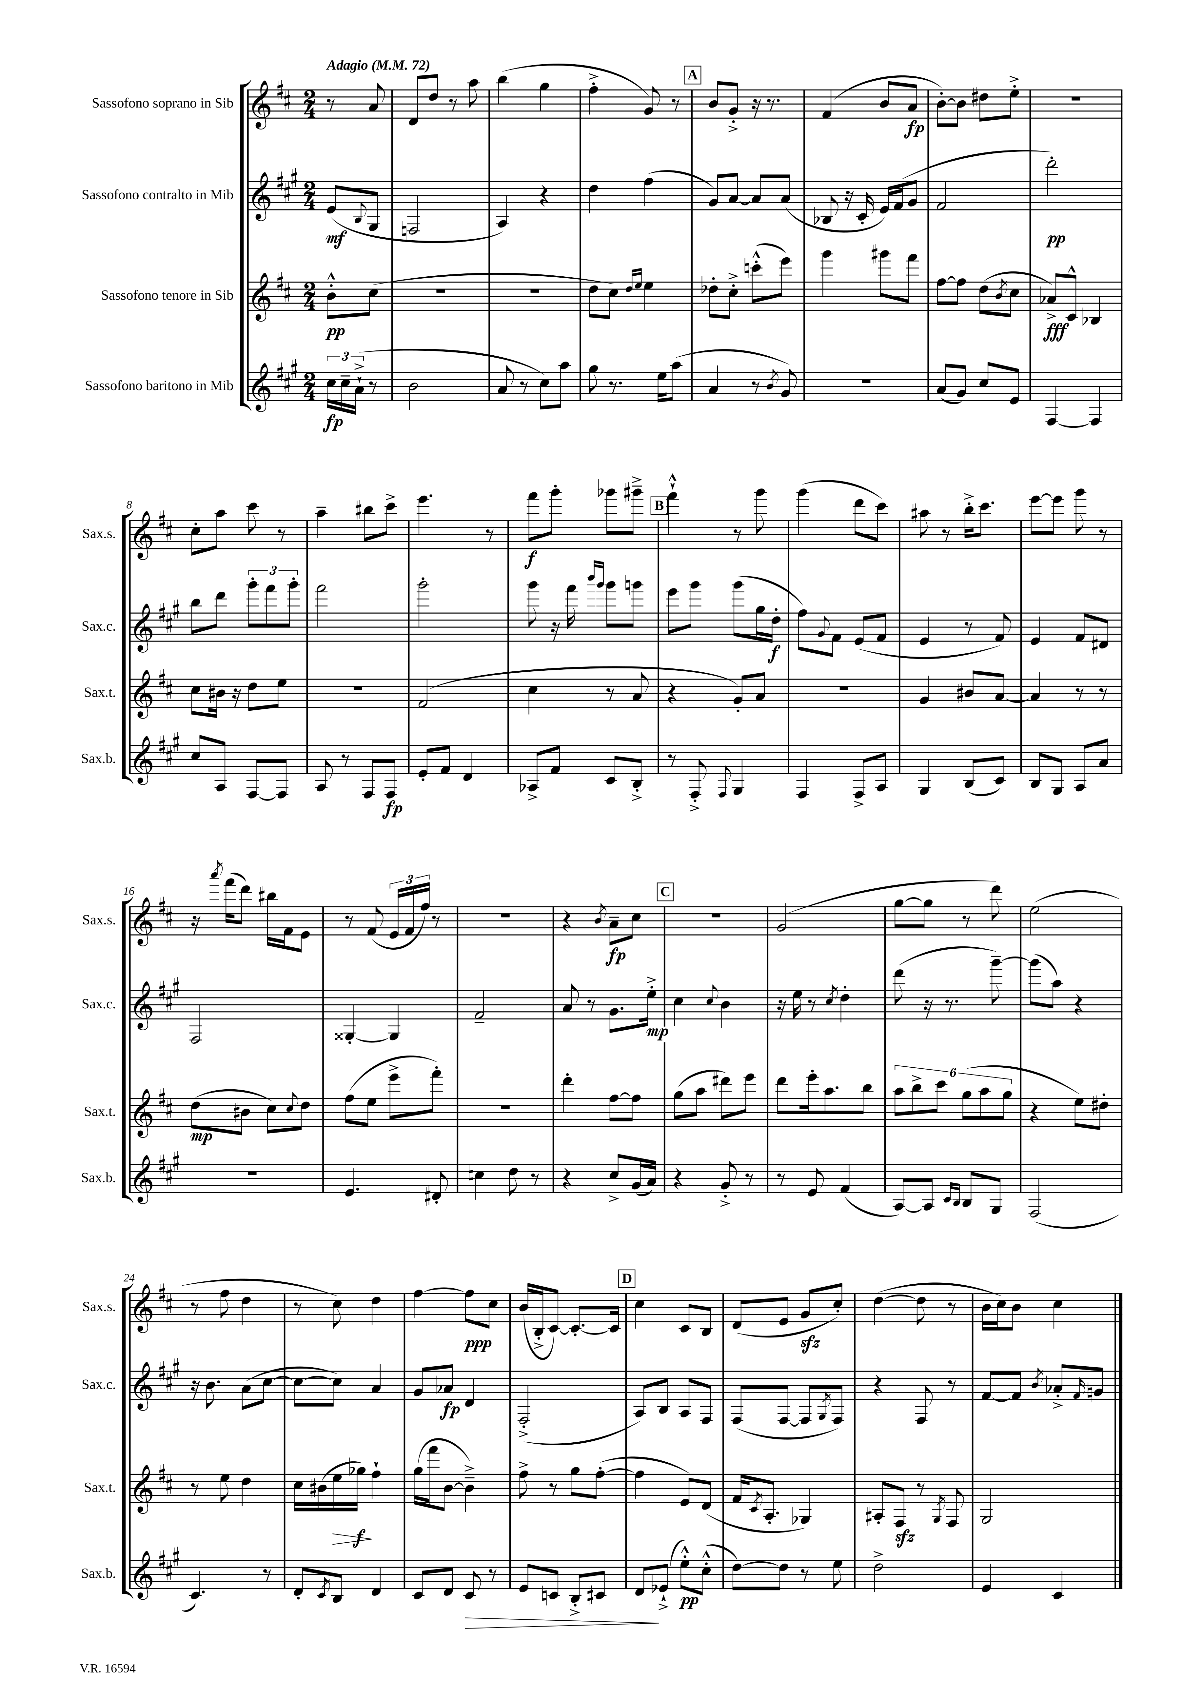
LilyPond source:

<<
\new StaffGroup <<
\new Staff = "s0" \with { instrumentName = "Sassofono soprano in Sib" shortInstrumentName = "Sax.s." } {
    \clef treble \key d \major \numericTimeSignature \time 2/4 \partial 4 \tempo "Adagio" 4 = 72
    r8 a'8 |
    d'8 d''8 r8 a''8 |
    b''4( g''4 |
    fis''4-.-> g'8) r8 |
    \mark \markup { \box "A" } b'8 g'8-.-> r16 r8. |
    fis'4( b'8 a'8\fp |
    b'8~-.) b'8 dis''8 e''8-.-> |
    R2 |
    cis''8-. a''8 cis'''8 r8 |
    a''4-- bis''8 cis'''8-> |
    e'''4. r8 |
    fis'''8\f g'''8-. ges'''8 gis'''8---> |
    \mark \markup { \box "B" } fis'''4-!-^ r8 g'''8 |
    g'''4( d'''8 cis'''8) |
    ais''8 r8 b''16-.-> cis'''8. |
    e'''8~ e'''8 g'''8 r8 |
    r16 \acciaccatura { a'''8 } fis'''16( d'''8) bis''16 fis'16 e'8 |
    r8 fis'8( \tuplet 3/2 { e'16 fis'16 fis''16) } r8 |
    r2 |
    r4 \acciaccatura { b'8 } a'8--\fp cis''8 |
    \mark \markup { \box "C" } r2 |
    g'2( |
    g''8~ g''8 r8 d'''8) |
    e''2( |
    r8 fis''8 d''4 |
    r8 cis''8) d''4 |
    fis''4~ fis''8\ppp cis''8 |
    b'16( b16-.-> cis'8~) cis'8.~-. cis'16 |
    \mark \markup { \box "D" } cis''4 cis'8 b8 |
    d'8( e'8 g'8\sfz cis''8-.) |
    d''4~( d''8 r8 |
    b'16 cis''16) b'8 cis''4 \bar "|." |
}
\new Staff = "s1" \with { instrumentName = "Sassofono contralto in Mib" shortInstrumentName = "Sax.c." } {
    \clef treble \key a \major \numericTimeSignature \time 2/4 \partial 4
    e'8\mf( \appoggiatura { b8 } gis8 |
    f2 |
    a4) r4 |
    d''4 fis''4( |
    \mark \markup { \box "A" } gis'8) a'8~ a'8 a'8( |
    bes8 r16 cis'16-. e'16) fis'16( gis'8 |
    fis'2 |
    d'''2-.\pp) |
    b''8 d'''8 \tuplet 3/2 { gis'''8-. fis'''8 gis'''8-. } |
    fis'''2 |
    gis'''2-. |
    gis'''8 r16 fis'''16 \grace { b'''16 gis'''16 } gis'''8 g'''8 |
    \mark \markup { \box "B" } e'''8 gis'''8 gis'''8( gis''16 d''16-.\f |
    fis''8) \appoggiatura { gis'8 } fis'8 e'8( fis'8 |
    e'4 r8 fis'8) |
    e'4 fis'8 dis'8 |
    fis2 |
    gisis4~-. gisis4 |
    fis'2-- |
    a'8 r8 gis'8. e''16-.->\mp |
    \mark \markup { \box "C" } cis''4 \appoggiatura { cis''8 } b'4 |
    r16 e''16 r8 \acciaccatura { cis''8 } d''4-. |
    d'''8( r16 r8. gis'''8~--) |
    gis'''8( a''8) r4 |
    r16 b'8. a'8( cis''8~ |
    cis''8~ cis''8) a'4 |
    gis'8 aes'8\fp d'4 |
    fis2-.->( |
    \mark \markup { \box "D" } a8) b8 a8 fis8 |
    fis8( fis8~ fis8 \acciaccatura { gis8 } fis8) |
    r4 fis8 r8 |
    fis'8~ fis'8 \acciaccatura { b'8 } aes'8-.-> \grace { fis'16 } g'8 \bar "|." |
}
\new Staff = "s2" \with { instrumentName = "Sassofono tenore in Sib" shortInstrumentName = "Sax.t." } {
    \clef treble \key d \major \numericTimeSignature \time 2/4 \partial 4
    b'8-.-^\pp cis''8( |
    r2 |
    r2 |
    d''8 cis''8) \grace { d''16 e''16 } e''4 |
    \mark \markup { \box "A" } des''8-. cis''8-.-> c'''8-.-^( e'''8) |
    g'''4 gis'''8 fis'''8 |
    fis''8~ fis''8 d''8( \acciaccatura { b'8 } cis''8 |
    aes'8->\fff) cis'8-^ bes4 |
    cis''8 bis'16 r16 d''8 e''8 |
    R2 |
    fis'2( |
    cis''4 r8 a'8 |
    \mark \markup { \box "B" } r4 g'8-.) a'8 |
    R2 |
    g'4 bis'8 a'8~ |
    a'4 r8 r8 |
    d''8\mp( bis'8 cis''8) \appoggiatura { cis''8 } d''8 |
    fis''8( e''8 e'''8-> fis'''8-.) |
    R2 |
    d'''4-. fis''8~ fis''8 |
    \mark \markup { \box "C" } g''8( a''8 dis'''8) e'''8 |
    d'''8 e'''16-. a''8. b''8 |
    \tuplet 6/4 { a''8 b''8-> cis'''8 g''8( a''8 g''8 } |
    r4 e''8) dis''8-. |
    r8 e''8 d''4 |
    cis''16 bis'16( e''16\> ges''16\f\!) fis''4-! |
    g''16( fis'''16 b'8~ b'4--->) |
    fis''8-> r8 g''8 fis''8~-.( |
    \mark \markup { \box "D" } fis''4 e'8) d'8( |
    fis'16 \acciaccatura { cis'8 } a8.-. ges4) |
    ais8-. fis8\sfz r8 \acciaccatura { g8 } fis8 |
    g2 \bar "|." |
}
\new Staff = "s3" \with { instrumentName = "Sassofono baritono in Mib" shortInstrumentName = "Sax.b." } {
    \clef treble \key a \major \numericTimeSignature \time 2/4 \partial 4
    \tuplet 3/2 { cis''16\fp cis''16-- a'16-!->( } r8 |
    b'2 |
    a'8 r8 cis''8) a''8 |
    gis''8 r8. e''16 a''8( |
    \mark \markup { \box "A" } a'4 r8 \acciaccatura { b'8 } gis'8) |
    R2 |
    a'8( gis'8) cis''8 e'8 |
    fis4~ fis4 |
    cis''8 a8 fis8~ fis8 |
    a8 r8 fis8 fis8\fp |
    e'8-. fis'8 d'4 |
    aes8-> fis'8 cis'8 b8-.-> |
    \mark \markup { \box "B" } r8 fis8-.-> \appoggiatura { fis8 } gis4 |
    fis4 fis8-> a8 |
    gis4 b8( cis'8) |
    b8 gis8 a8 a'8 |
    R2 |
    e'4. dis'8-. |
    c''4 d''8 r8 |
    r4 cis''8-> gis'16( a'16) |
    \mark \markup { \box "C" } r4 gis'8-.-> r8 |
    r8 e'8 fis'4( |
    a8~) a8 \grace { cis'16 b16 } b8 gis8 |
    fis2( |
    cis'4.) r8 |
    d'8-. \acciaccatura { cis'8 } b8 d'4 |
    cis'8 d'8 cis'8\> r8 |
    e'8 c'8 b8-.-> cis'8 |
    \mark \markup { \box "D" } d'8\! ees'8-!->( e''8-.-^\pp) cis''8-.-^( |
    d''8~) d''8 r8 e''8 |
    d''2-> |
    e'4 cis'4 \bar "|." |
}
>>
>>
